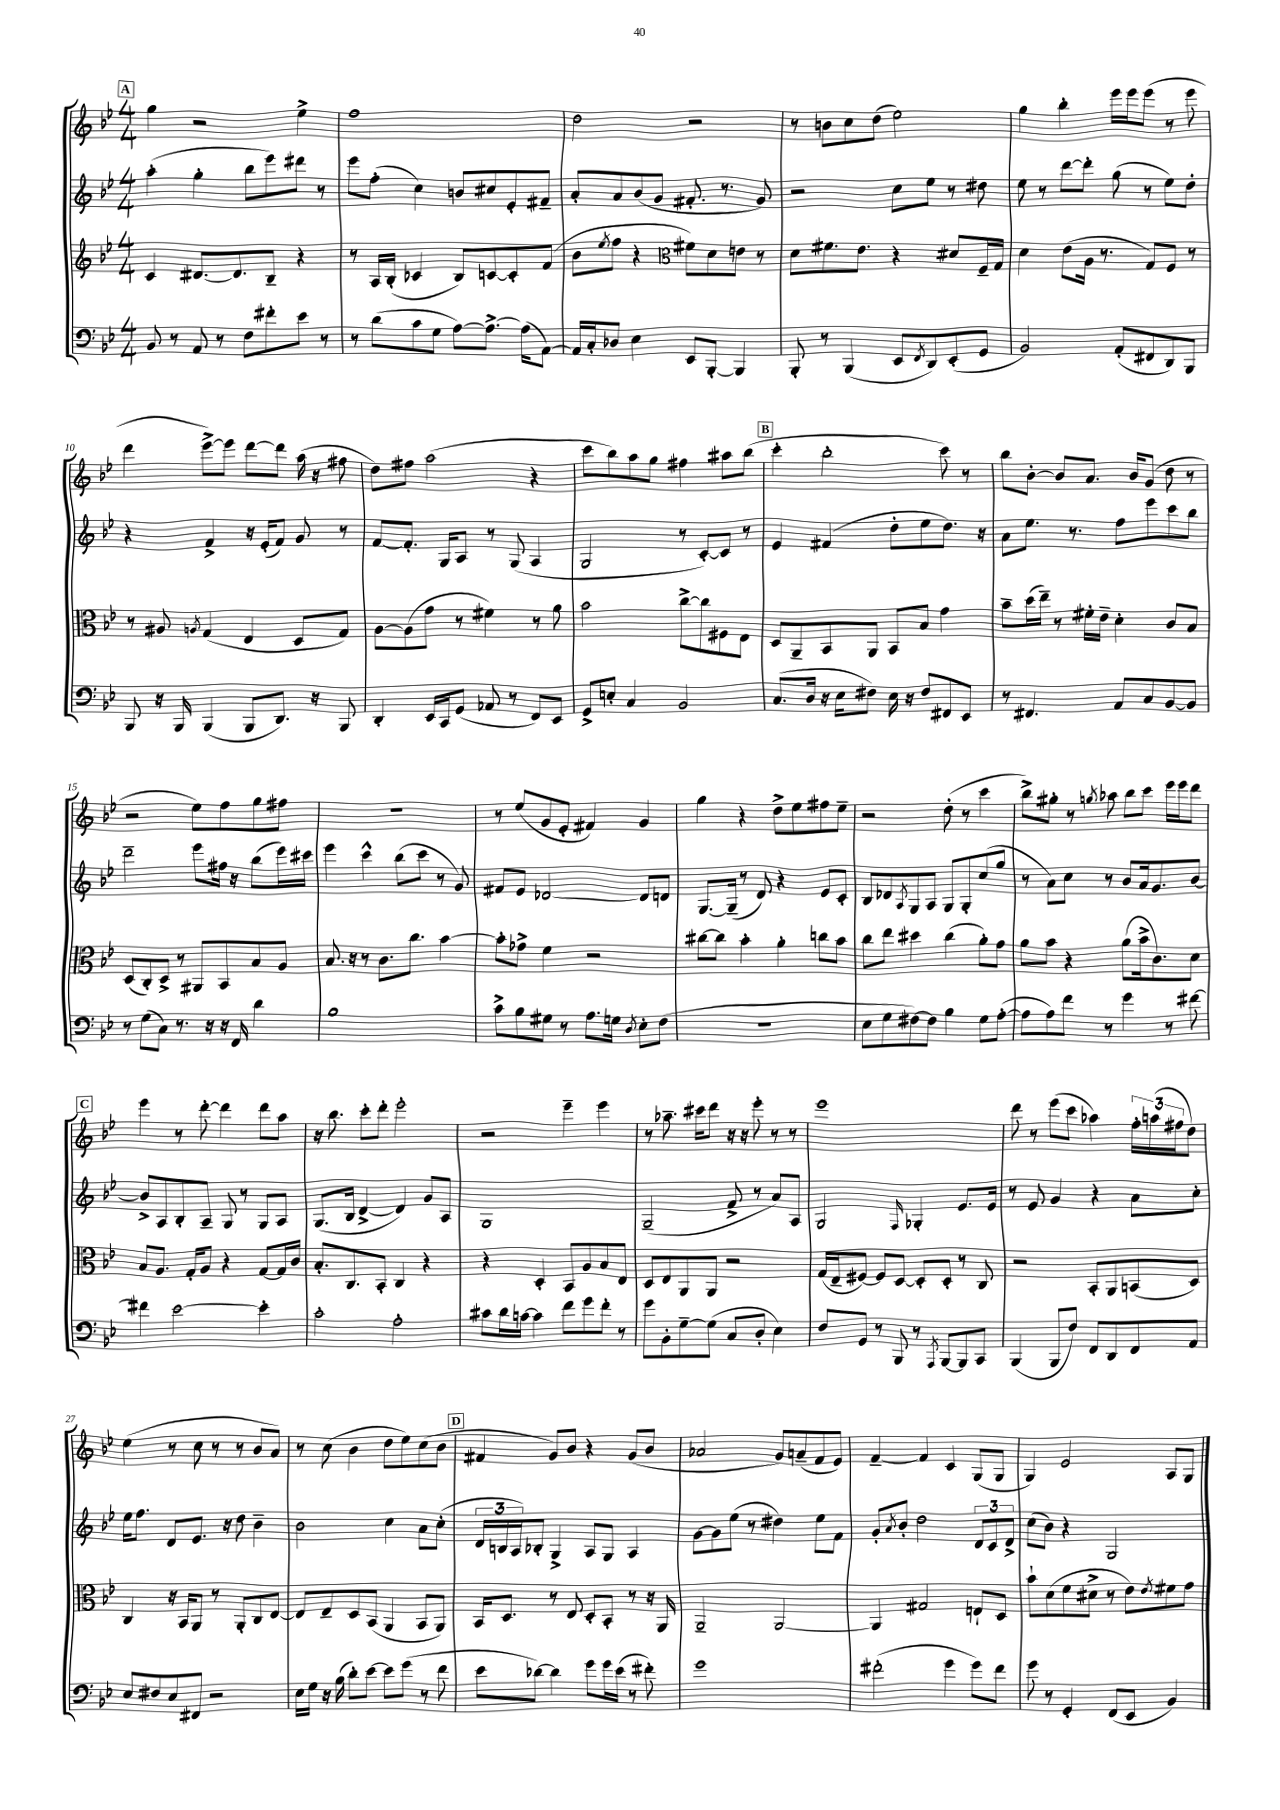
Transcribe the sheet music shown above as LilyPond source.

<<
\new StaffGroup <<
\new Staff = "s0" {
    \clef treble \key bes \major \numericTimeSignature \time 4/4
    \mark \markup { \box "A" } g''4 r2 ees''4-> |
    f''1 |
    d''2 r2 |
    r8 b'8 c''8 d''8( ees''2) |
    g''4 bes''4-. ees'''16 ees'''16 ees'''8( r8 ees'''8 |
    d'''4 ees'''8~->) ees'''8 d'''8~ d'''8 a''16( r16 fis''8 |
    d''8) fis''8 a''2( r4 |
    c'''8 bes''8) a''8 g''8 fis''4 ais''8 bes''8( |
    \mark \markup { \box "B" } c'''4-. bes''2-. c'''8) r8 |
    bes''8 bes'8~-. bes'8 a'8. bes'16 g'8( d''8 r8 |
    r2 ees''8) f''8 g''8 fis''8 |
    R1 |
    r8 ees''8( g'8 ees'8-. fis'4) g'4 |
    g''4 r4 d''8-> ees''8 fis''8 ees''8-- |
    r2 d''8-.( r8 c'''4 |
    bes''8->) gis''8-. r8 \acciaccatura { g''8 } aes''8 bes''8 c'''8 ees'''16 ees'''16 d'''8 |
    \mark \markup { \box "C" } ees'''4 r8 d'''8~-. d'''4 d'''8 a''8 |
    r16 bes''8. c'''8-. d'''8-. ees'''2-. |
    r2 ees'''4-- ees'''4 |
    r8 aes''8.-- cis'''16 d'''8 r16 r16 ees'''8-. r8 r8 |
    ees'''1 |
    d'''8 r8 ees'''8( c'''8 aes''4) \tuplet 3/2 { f''16-. a''16( fis''16 } d''8) |
    ees''4( r8 c''8 r8 r8 bes'8 a'8) |
    r8 c''8( bes'4 d''8 ees''8) c''8( bes'8 |
    \mark \markup { \box "D" } fis'4 g'8) bes'8 r4 g'8( bes'8 |
    aes'2 g'8) a'8--( f'8 ees'8) |
    f'4~-- f'4 c'4 g8( g8 |
    g4) ees'2 a8 g8 \bar "|." |
}
\new Staff = "s1" {
    \clef treble \key bes \major \numericTimeSignature \time 4/4
    \mark \markup { \box "A" } a''4-.( g''4-. bes''8 ees'''8) dis'''8 r8 |
    ees'''8 f''8-.( c''4) b'8 cis''8 ees'8-. fis'8-- |
    a'8-. a'8 bes'8( g'8 fis'8.-. r8. g'8) |
    r2 c''8 ees''8 r8 dis''8 |
    ees''8 r8 d'''8~ d'''8-. g''8( r8 ees''8) d''8-. |
    r4 f'4-> r16 ees'16-.( f'8) g'8 r8 |
    f'8~ f'8.-. g16 a8 r8 g8( a4 |
    g2 r8 c'8~-.) c'8 r8 |
    \mark \markup { \box "B" } ees'4 fis'4( d''8-. ees''8 d''8.) r16 |
    a'8 ees''8. r8. f''8 ees'''8 c'''8 bes''8 |
    d'''2-- ees'''8 fis''16 r16 bes''8( ees'''16) cis'''16 |
    ees'''4 c'''4-^ bes''8( c'''8 r8 g'8) |
    fis'8 ees'8 des'2~ des'8 d'8 |
    g8.~ g16--( r8 d'8) r4 ees'8 c'8-. |
    bes8 des'8 \acciaccatura { a8 } g8 a8 g8 g8-. c''8( g''8 |
    r8 a'8) c''8 r8 bes'8 a'16 g'8. bes'8~ |
    \mark \markup { \box "C" } bes'8-> a8 bes8-. a8-- g8 r8 g8 a8 |
    g8.( bes16 d'4~-> d'4) g'8 a8 |
    g1 |
    g2--( f'8-> r8 a'8) a8 |
    g2 \grace { f16 } ges4-. ees'8. ees'16 |
    r8 ees'8 g'4 r4 a'8 c''8-. |
    ees''16 f''8. d'8 ees'8. r16 d''8 bes'4-- |
    bes'2 c''4 a'8 c''8-.( |
    \mark \markup { \box "D" } \tuplet 3/2 { d'16 b16 a16) } bes8-. g4-> a8 g8 a4 |
    g'8~ g'8 ees''8( r8 dis''4) ees''8 f'8 |
    g'8-. \acciaccatura { a'8 } bes'8-. d''2 \tuplet 3/2 { d'8 c'8 d'8-> } |
    c''8( bes'8) r4 g2 \bar "|." |
}
\new Staff = "s2" {
    \clef treble \key bes \major \numericTimeSignature \time 4/4
    \mark \markup { \box "A" } c'4 dis'8.~ dis'8. bes8-- r4 |
    r8 a16 bes16-.( ces'4 bes8) c'8~ c'8-. f'8( |
    bes'8 \acciaccatura { ees''8 } f''8 r4 \clef alto fis'8) d'8 e'8 r8 |
    d'8 fis'8. ees'8. r4 dis'8 f16-- g16 |
    d'4 ees'8( a16 r8. g8) f8 r8 |
    r8 ais8 \acciaccatura { a8 } g4( ees4 d8 g8) |
    a8~ a8( g'8 r8 fis'4) r8 a'8 |
    bes'2 c''8~-> c''8 fis8 ees8 |
    \mark \markup { \box "B" } d8 a,8-- bes,8 a,8 bes,8 bes8 g'4 |
    bes'8-- d''16( ees''16--) r8 fis'16-. ees'16-- d'4-. c'8 bes8 |
    d8( c8-.) d8-> r8 ais,8 bes,8 bes8 a8 |
    bes8. r16 r8 c'8. c''8. bes'4~ |
    bes'8-. ges'8-> f'4 r2 |
    cis''8~ cis''8 bes'4-. a'4-. c''8 bes'8 |
    c''8 ees''8 dis''4 c''4( a'8-.) g'8 |
    a'8 bes'8 r4 a'8( bes'16-> c'8.) d'8 |
    \mark \markup { \box "C" } bes8 a8. g16-. a8 r4 g8~ g16 c'16 |
    bes8.-. c8. bes,8-. c4 r4 |
    r4 d4-. bes,8 a8 bes8 ees8 |
    d8 ees8 a,8 a,8 r2 |
    g16( ees16-- fis8~) fis8 d8~ d8-. d8-. r8 c8 |
    r2 bes,8-. a,8 b,8( d8) |
    c4 r16 bes,16 a,8 r8 a,8-. c8 ees8~ |
    ees8 ees8-- d8 bes,8( a,4 bes,8 a,8) |
    \mark \markup { \box "D" } bes,16 d8. r8 ees8 d8-. bes,8-. r8 r16 a,16 |
    a,2-- a,2~ |
    a,4 gis2 e8-! d8 |
    bes'8-! d'8( f'8 dis'8-> r8 ees'8) \acciaccatura { ees'8 } fis'8 g'8 \bar "|." |
}
\new Staff = "s3" {
    \clef bass \key bes \major \numericTimeSignature \time 4/4
    \mark \markup { \box "A" } bes,8 r8 a,8 r8 f8 fis'8-. ees'8 r8 |
    r8 d'8( c'8 g8 a8~) a8.~-> a16( a,8~) |
    a,16 c16-. des8 ees4 ees,8 bes,,8~-. bes,,4 |
    bes,,8-. r8 bes,,4( ees,8 \acciaccatura { f,8 } d,8) ees,8-.( g,8 |
    bes,2) a,8-.( fis,8 d,8) bes,,8 |
    bes,,8 r16 bes,,16 bes,,4( bes,,8 d,8.) r16 bes,,8 |
    d,4-. ees,16 c,16 g,8( aes,8 r8 f,8) ees,8 |
    g,8-> e8-. c4 bes,2 |
    \mark \markup { \box "B" } c8.( d16 r16 ees16 fis8) ees16 r16 fis8 fis,8 ees,8 |
    r8 fis,4. a,8 c8 bes,8~ bes,8 |
    r8 g8( c8) r8. r16 r16 f,16 d'4 |
    bes1 |
    c'8-> bes8 gis8 r8 a8. g16 \acciaccatura { d8 } ees8-. f8( |
    R1 |
    ees8 g8 fis8~) fis8 bes4 g8 a8~-.( |
    a8 a8) f'8 r8 g'4 r8 fis'8~ |
    \mark \markup { \box "C" } fis'4 ees'2~ ees'4-. |
    c'2-. a2-. |
    cis'8 d'16 c'16~ c'4 f'8 g'8 f'8-. r8 |
    g'8 bes,8-. g8~-- g8( c8 d8-. ees4) |
    f8 g,8 r8 bes,,8 r8 \acciaccatura { a,,8 } bes,,8~ bes,,8 c,8 |
    bes,,4( bes,,8 f8) f,8 d,8 f,8 a,8 |
    ees8 fis8 ees8 fis,8 r2 |
    ees16 g16 r16 bes16( d'8-.) ees'8~ ees'8 g'8( r8 f'8 |
    \mark \markup { \box "D" } ees'8 des'8~) des'4 g'8 g'16 ees'16( r8 fis'8-.) |
    g'1 |
    fis'2-.( g'4 g'8) fis'8 |
    g'8 r8 g,4-. f,8( ees,8 bes,4) \bar "|." |
}
>>
>>
\layout { \context { \Score currentBarNumber = #5 } }
